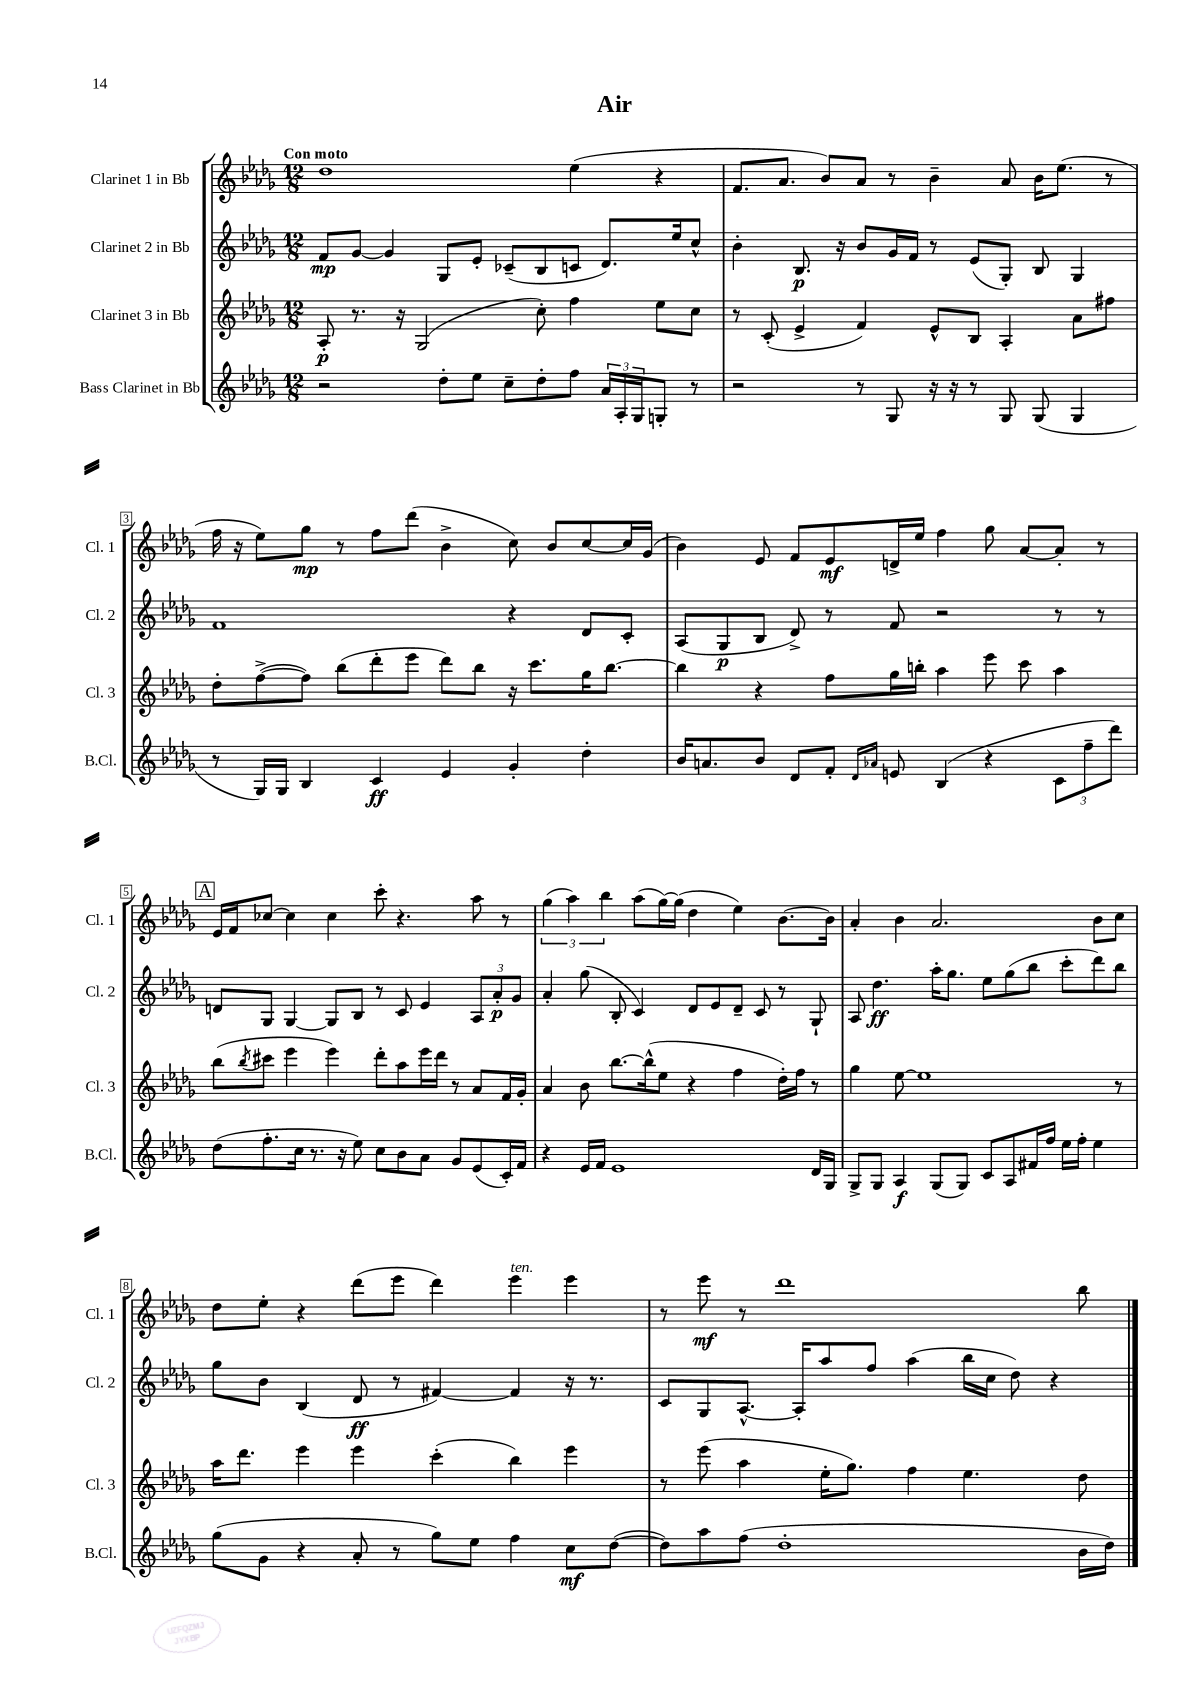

**kern	**dynam	**kern	**dynam	**kern	**dynam	**kern	**dynam
*part4	*part4	*part3	*part3	*part2	*part2	*part1	*part1
*staff4	*staff4	*staff3	*staff3	*staff2	*staff2	*staff1	*staff1
*I"Bass Clarinet in Bb	*	*I"Clarinet 3 in Bb	*	*I"Clarinet 2 in Bb	*	*I"Clarinet 1 in Bb	*
*I'B.Cl.	*	*I'Cl. 3	*	*I'Cl. 2	*	*I'Cl. 1	*
*clefG2	*	*clefG2	*	*clefG2	*	*clefG2	*
*k[b-e-a-d-g-]	*	*k[b-e-a-d-g-]	*	*k[b-e-a-d-g-]	*	*k[b-e-a-d-g-]	*
*M12/8	*	*M12/8	*	*M12/8	*	*M12/8	*
=1	=1	=1	=1	=1	=1	=1	=1
!	!	!	!	!	!	!LO:TX:a:B:t=Con moto	!
2r	.	8A-'/	p	8f/L	mp	1dd-	.
.	.	8.r	.	[8g-/J	.	.	.
.	.	.	.	4g-/]	.	.	.
.	.	16r	.	.	.	.	.
.	.	(2G-/	.	.	.	.	.
8dd-'\L	.	.	.	8G-/L	.	.	.
8ee-\J	.	.	.	8e-'/J	.	.	.
8cc~\L	.	.	.	(8c-X~/L	.	.	.
8dd-'\	.	8cc'\)	.	8B-/	.	.	.
8ff\J	.	4ff\	.	8cn/J	.	(4ee-\	.
24a-/LL	.	.	.	8.d-/L)	.	.	.
24A-'/	.	.	.	.	.	.	.
24G-/J	.	.	.	.	.	.	.
8Gn'/J	.	8ee-\L	.	.	.	4r	.
.	.	.	.	16ee-/k	.	.	.
8r	.	8cc\J	.	8cc^^/J	.	.	.
=2	=2	=2	=2	=2	=2	=2	=2
2r	.	8r	.	4b-'\	.	8.f/L	.
.	.	(8c'/	.	.	.	.	.
.	.	.	.	.	.	8.a-/J	.
.	.	4e-^/	.	8.B-/	p	.	.
.	.	.	.	.	.	8b-/L)	.
.	.	.	.	16r	.	.	.
8r	.	4f/)	.	8b-/L	.	8a-/J	.
8G-/	.	.	.	16g-/L	.	8r	.
.	.	.	.	16f/JJ	.	.	.
16r	.	8e-^^/L	.	8r	.	4b-~\	.
16r	.	.	.	.	.	.	.
8r	.	8B-/J	.	(8e-/L	.	.	.
8G-/	.	4A-'/	.	8G-'/J)	.	8a-/	.
(8G-/	.	.	.	8B-/	.	16b-\KL	.
.	.	.	.	.	.	(8.ee-\J	.
4G-/	.	8a-\L	.	4G-/	.	.	.
.	.	8ff#X\J	.	.	.	8r	.
!!LO:LB:g=z
=3	=3	=3	=3	=3	=3	=3	=3
8r	.	8dd-'\L	.	1f	.	16ff\	.
.	.	.	.	.	.	16r	.
16G-/LL)	.	([8ff^\	.	.	.	8ee-\L)	.
16G-/JJ	.	.	.	.	.	.	.
4B-/	.	8ff\J])	.	.	.	8gg-\J	mp
.	.	(8bb-\L	.	.	.	8r	.
4c/	ff	8ddd-'\	.	.	.	8ff\L	.
.	.	8eee-\J	.	.	.	(8ddd-\J	.
4e-/	.	8ddd-\L)	.	.	.	4b-^\	.
.	.	8bb-\J	.	.	.	.	.
4g-'/	.	16r	.	4r	.	8cc\)	.
.	.	8.ccc\L	.	.	.	.	.
.	.	.	.	.	.	8b-/L	.
4dd-'\	.	16gg-\K	.	8d-/L	.	[8cc/	.
.	.	[8.bb-\J	.	.	.	.	.
.	.	.	.	8c'/J	.	16cc/L]	.
.	.	.	.	.	.	(16g-/JJ	.
=4	=4	=4	=4	=4	=4	=4	=4
16b-/KL	.	4bb-\]	.	(8A-/L	.	4b-\)	.
8.an/	.	.	.	.	.	.	.
.	.	.	.	8G-/	p	.	.
8b-/J	.	4r	.	8B-/J	.	8e-/	.
8d-/L	.	.	.	8d-^/)	.	8f/L	.
8f'/J	.	8ff\L	.	8r	.	8e-/	mf
16qqd-/LL	.	.	.	.	.	.	.
16qqa-X/JJ	.	.	.	.	.	.	.
8en/	.	16gg-\L	.	8f/	.	16dn^/L	.
.	.	16bbn'\JJ	.	.	.	16ee-/JJ	.
(4B-/	.	4aa-\	.	2r	.	4ff\	.
4r	.	8eee-\	.	.	.	8gg-\	.
.	.	8ccc\	.	.	.	[8a-/L	.
12c\L	.	4aa-\	.	8r	.	8a-'/J]	.
12ff~\	.	.	.	.	.	.	.
.	.	.	.	8r	.	8r	.
12ddd-\J)	.	.	.	.	.	.	.
!!LO:LB:g=z
!!LO:REH:place=s1:t=A
=5	=5	=5	=5	=5	=5	=5	=5
(8dd-\L	.	(8bb-\L	.	8dn/L	.	16e-/LL	.
.	.	.	.	.	.	16f/J	.
.	.	8qbb-/	.	.	.	.	.
8.ff'\	.	8ccc#X\J	.	8G-/J	.	[8cc-X/J	.
.	.	4eee-\	.	[4G-/	.	4cc-\]	.
16cc\Jk	.	.	.	.	.	.	.
8.r	.	.	.	.	.	.	.
.	.	4eee-\)	.	8G-/L]	.	4cc-\	.
16r	.	.	.	.	.	.	.
8ee-\)	.	.	.	8B-/J	.	.	.
8cc\L	.	8ddd-'\L	.	8r	.	8ccc'\	.
8b-\	.	8aa-\	.	8c/	.	4.r	.
8a-\J	.	16eee-\L	.	4e-/	.	.	.
.	.	16ddd-\JJ	.	.	.	.	.
8g-/L	.	8r	.	.	.	.	.
(8e-/	.	8a-/L	.	12A-/L	.	8aa-\	.
.	.	.	.	12a-'/	p	.	.
16c'/L)	.	16f/L	.	.	.	8r	.
.	.	.	.	12g-/J	.	.	.
16f/JJ	.	16g-'/JJ	.	.	.	.	.
=6	=6	=6	=6	=6	=6	=6	=6
4r	.	4a-/	.	4a-'/	.	(6gg-\	.
.	.	.	.	.	.	6aa-\)	.
16e-/LL	.	8b-\	.	(8gg-\	.	.	.
16f/JJ	.	.	.	.	.	.	.
.	.	.	.	.	.	6bb-\	.
1e-	.	[8.bb-\L	.	8B-'/	.	.	.
.	.	.	.	4c/)	.	(8aa-\L	.
.	.	(16bb-^^\k]	.	.	.	.	.
.	.	8ee-\J	.	.	.	[16gg-\L)	.
.	.	.	.	.	.	(16gg-\JJ]	.
.	.	4r	.	8d-/L	.	4dd-\	.
.	.	.	.	8e-/	.	.	.
.	.	4ff\	.	8d-~/J	.	4ee-\)	.
.	.	.	.	8c/	.	.	.
.	.	16dd-'\LL)	.	8r	.	[8.b-\L	.
.	.	16ff\JJ	.	.	.	.	.
16d-/LL	.	8r	.	8G-`/	.	.	.
16G-/JJ	.	.	.	.	.	16b-\Jk]	.
=7	=7	=7	=7	=7	=7	=7	=7
8G-^/L	.	4gg-\	.	8A-/	.	4a-'/	.
8G-/J	.	.	.	4.dd-\	ff	.	.
4A-/	f	[8ee-\	.	.	.	4b-\	.
.	.	1ee-]	.	.	.	.	.
(8G-/L	.	.	.	16aa-'\KL	.	2.a-/	.
.	.	.	.	8.gg-\J	.	.	.
8G-/J)	.	.	.	.	.	.	.
8c/L	.	.	.	8ee-\L	.	.	.
8A-/	.	.	.	(8gg-\	.	.	.
16f#X/L	.	.	.	8bb-\J	.	.	.
16ff/JJ	.	.	.	.	.	.	.
16ee-\LL	.	.	.	8ccc'\L	.	.	.
16ff'\JJ	.	.	.	.	.	.	.
4ee-\	.	.	.	8ddd-\)	.	8b-\L	.
.	.	8r	.	8bb-\J	.	8cc\J	.
!!LO:LB:g=z
=8	=8	=8	=8	=8	=8	=8	=8
(8gg-\L	.	16aa-\KL	.	8gg-\L	.	8dd-\L	.
.	.	8.ddd-\J	.	.	.	.	.
8g-\J	.	.	.	8b-\J	.	8ee-'\J	.
4r	.	4eee-\	.	(4B-/	.	4r	.
8a-'/	.	4eee-\	.	8d-/	ff	(8ddd-\L	.
8r	.	.	.	8r	.	8eee-\J	.
8gg-\L)	.	(4ccc'\	.	[4f#X/)	.	4ddd-\)	.
8ee-\J	.	.	.	.	.	.	.
!	!	!	!	!	!	!LO:TX:a:i:t=ten.	!
4ff\	.	4bb-\)	.	4f#/]	.	4eee-\	.
8cc\L	mf	4eee-\	.	16r	.	4eee-\	.
.	.	.	.	8.r	.	.	.
([8dd-\J	.	.	.	.	.	.	.
=9	=9	=9	=9	=9	=9	=9	=9
8dd-\L])	.	8r	.	8c/L	.	8r	.
8aa-\	.	(8eee-\	.	8G-/	.	8eee-\	mf
(8ff\J	.	4aa-\	.	[8.A-^^/J	.	8r	.
1dd-'	.	.	.	.	.	1ddd-	.
.	.	.	.	16A-'/KL]	.	.	.
.	.	16ee-'\KL	.	8aa-/	.	.	.
.	.	8.gg-\J)	.	.	.	.	.
.	.	.	.	8ff/J	.	.	.
.	.	4ff\	.	(4aa-\	.	.	.
.	.	4.ee-\	.	16bb-\LL	.	.	.
.	.	.	.	16cc\JJ	.	.	.
.	.	.	.	8dd-\)	.	.	.
.	.	.	.	4r	.	.	.
16b-\LL	.	8dd-\	.	.	.	8bb-\	.
16dd-\JJ)	.	.	.	.	.	.	.
==	==	==	==	==	==	==	==
*-	*-	*-	*-	*-	*-	*-	*-
